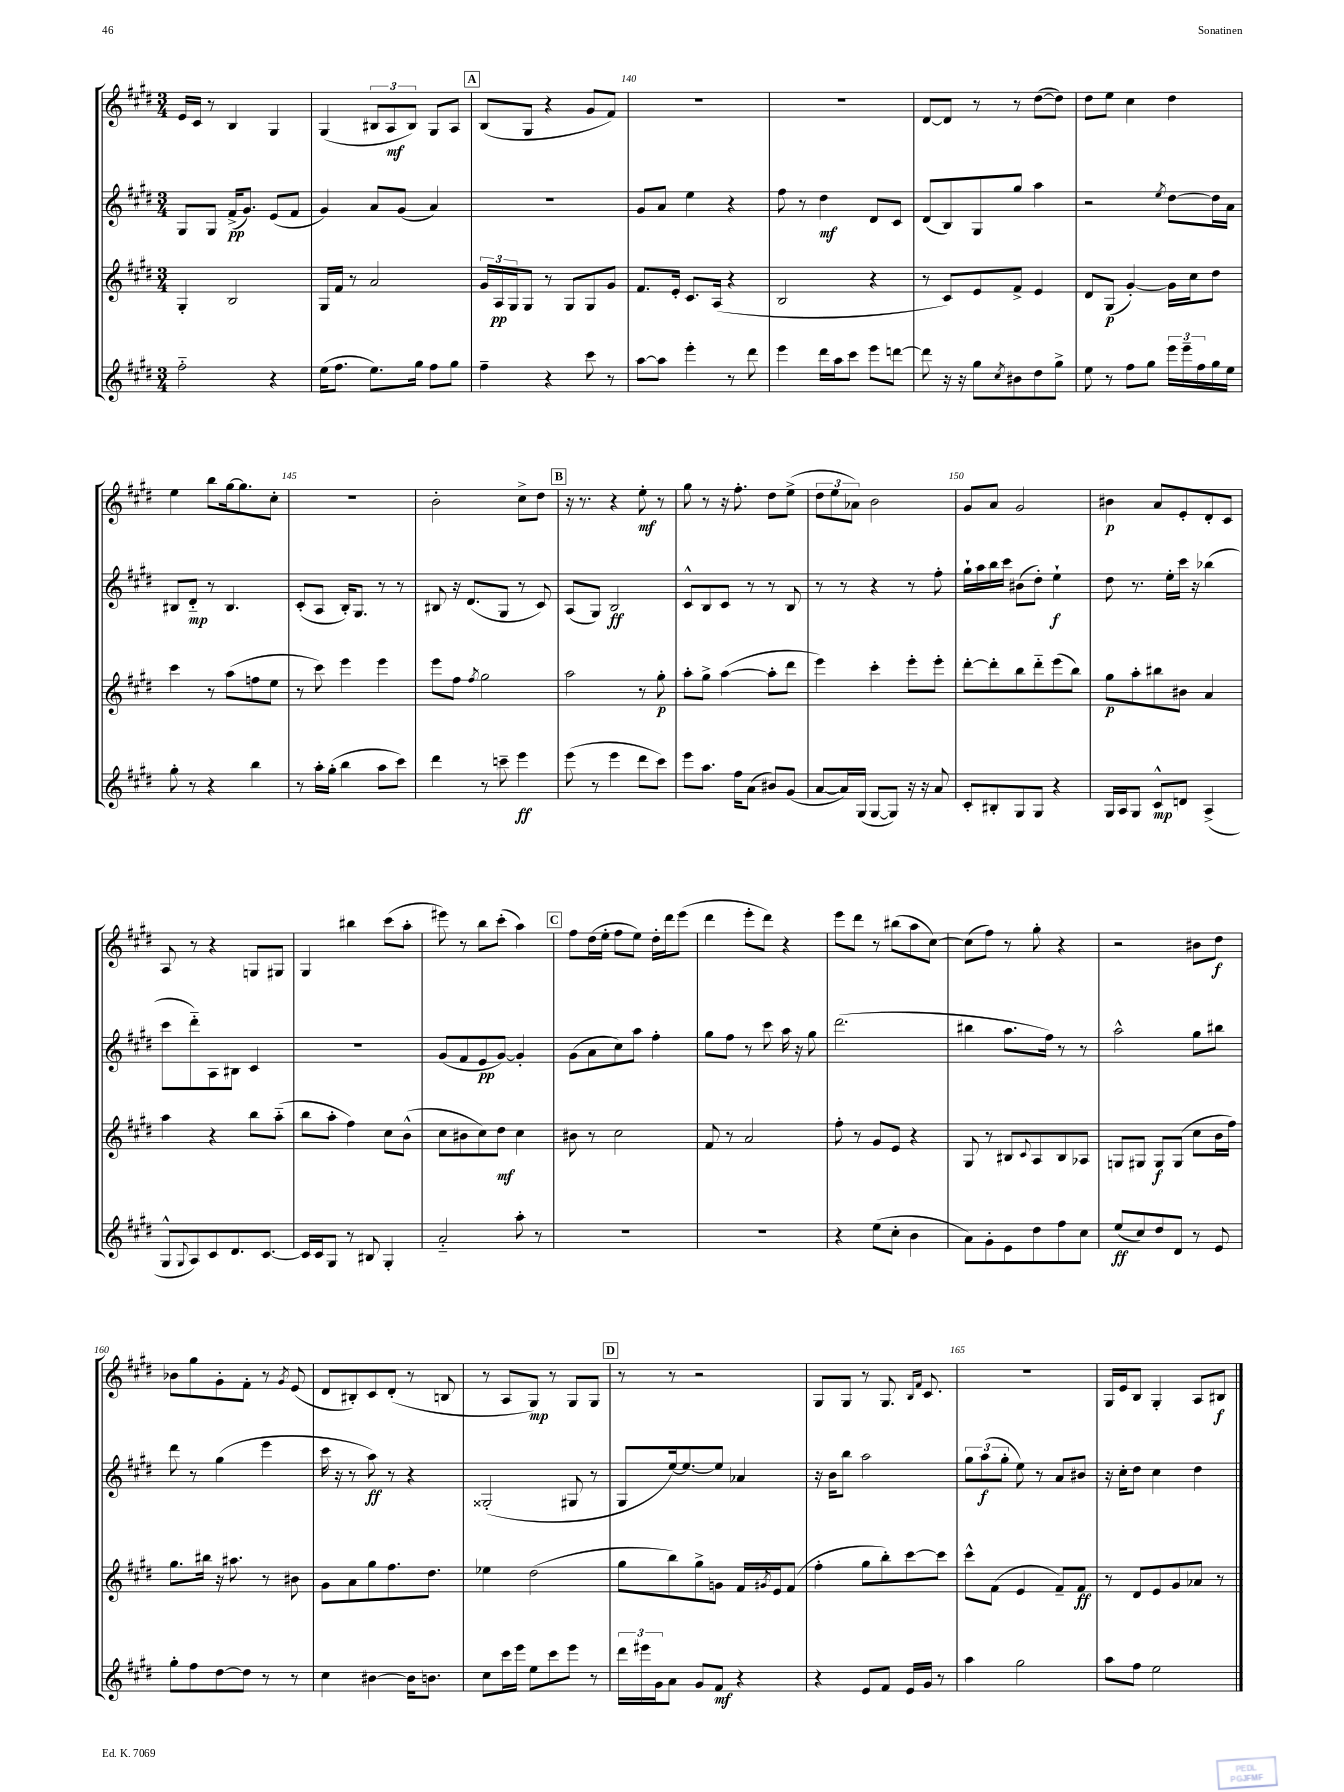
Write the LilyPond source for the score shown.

<<
\new StaffGroup <<
\new Staff = "s0" {
    \clef treble \key e \major \numericTimeSignature \time 3/4
    e'16 cis'16 r8 b4 gis4 |
    gis4( \tuplet 3/2 { bis8 a8\mf bis8) } gis8 a8 |
    \mark \markup { \box "A" } b8( gis8 r4 gis'8 fis'8) |
    R2. |
    R2. |
    dis'8~ dis'8 r8 r8 dis''8~( dis''8) |
    dis''8 e''8 cis''4 dis''4 |
    e''4 b''8 gis''16~ gis''8. cis''8-. |
    R2. |
    b'2-. cis''8-> dis''8 |
    \mark \markup { \box "B" } r16 r8. r4 e''8-.\mf r8 |
    gis''8 r8 r16 fis''8.-. dis''8 e''8->( |
    \tuplet 3/2 { dis''8 e''8 aes'8) } b'2 |
    gis'8 a'8 gis'2 |
    bis'4\p a'8 e'8-. dis'8-. cis'8 |
    a8 r8 r4 g8 gis8 |
    gis4 bis''4 cis'''8( a''8-. |
    eis'''8) r8 b''8 cis'''8-.( a''4) |
    \mark \markup { \box "C" } fis''8 dis''16( e''16-. fis''8 e''8) dis''16-. dis'''16 e'''8( |
    dis'''4 e'''8-. dis'''8) r4 |
    e'''8 dis'''8 r8 bis''8( a''8 cis''8~) |
    cis''8( fis''8) r8 gis''8-. r4 |
    r2 bis'8 dis''8\f |
    bes'8 gis''8 gis'8-. fis'8-. r8 \acciaccatura { gis'8 } e'8( |
    dis'8 bis8-.) cis'8 dis'8-.( r8 b8 |
    r8 a8 gis8\mp) r8 gis8 gis8 |
    \mark \markup { \box "D" } r8 r8 r2 |
    gis8 gis8 r8 gis8. \grace { b16 fis'16 } cis'8. |
    R2. |
    gis16 e'16 b8 gis4-. a8 bis8\f \bar "|." |
}
\new Staff = "s1" {
    \clef treble \key e \major \numericTimeSignature \time 3/4
    gis8 gis8 fis'16->\pp( gis'8.) e'8( fis'8 |
    gis'4) a'8 gis'8( a'4) |
    \mark \markup { \box "A" } R2. |
    gis'8 a'8 e''4 r4 |
    fis''8 r8 dis''4\mf dis'8 cis'8 |
    dis'8( b8) gis8 gis''8 a''4 |
    r2 \acciaccatura { e''8 } dis''8~ dis''16 a'16 |
    bis8 dis'8-_\mp r8 bis4. |
    cis'8-.( a8 b16-.) gis8. r8 r8 |
    bis8 r16 dis'8.( gis8 r8 cis'8) |
    \mark \markup { \box "B" } a8( gis8) b2\ff |
    cis'8-^ b8 cis'8 r8 r8 b8 |
    r8 r8 r4 r8 fis''8-. |
    gis''16-! a''16 b''16 cis'''16 bis'8( dis''8-.) e''4-!\f |
    dis''8 r8. e''16-. cis'''16 r16 bes''4( |
    cis'''8 dis'''8-_) a8 bis8 cis'4 |
    R2. |
    gis'8( fis'8 e'8\pp gis'8~) gis'4-. |
    \mark \markup { \box "C" } gis'8( a'8 cis''8) a''8 fis''4-. |
    gis''8 fis''8 r8 cis'''8 a''16 r16 gis''8 |
    dis'''2.( |
    bis''4 a''8. fis''16) r8 r8 |
    a''2-^ gis''8 bis''8 |
    dis'''8 r8 gis''4( e'''4 |
    cis'''16 r16 r8 a''8\ff) r8 r4 |
    gisis2-.( gis8 r8 |
    \mark \markup { \box "D" } gis8 e''16~) e''8.~ e''8 aes'4 |
    r16 b'16 b''8 a''2 |
    \tuplet 3/2 { gis''8 a''8\f( gis''8-. } e''8) r8 a'8 bis'8 |
    r16 cis''16-. dis''8 cis''4 dis''4 \bar "|." |
}
\new Staff = "s2" {
    \clef treble \key e \major \numericTimeSignature \time 3/4
    gis4-. b2 |
    gis16 fis'16 r8 a'2 |
    \mark \markup { \box "A" } \tuplet 3/2 { gis'16 a16\pp gis16 } gis8 r8 gis8 gis8 gis'8 |
    fis'8. e'16-. cis'8. a16( r4 |
    b2 r4 |
    r8 cis'8) e'8 fis'8-> e'4 |
    dis'8 gis8\p( gis'4~-.) gis'16 cis''16 dis''8 |
    cis'''4 r8 a''8( f''8 e''8 |
    r8 cis'''8) e'''4 e'''4 |
    e'''8 fis''8 \acciaccatura { fis''8 } gis''2 |
    \mark \markup { \box "B" } a''2 r8 gis''8-.\p |
    a''8-. gis''8-> a''4~( a''8-. dis'''8 |
    e'''4) cis'''4-. e'''8-. e'''8-. |
    dis'''8~-. dis'''8-. b''8 dis'''8-_ e'''8( b''8) |
    gis''8\p a''8-. bis''8 bis'8 a'4 |
    a''4 r4 b''8 a''8-_( |
    b''8 a''8-. fis''4) cis''8 b'8-^( |
    cis''8 bis'8 cis''8) dis''8\mf cis''4 |
    \mark \markup { \box "C" } bis'8 r8 cis''2 |
    fis'8 r8 a'2 |
    fis''8-. r8 gis'8 e'8 r4 |
    gis8 r8 bis8 \appoggiatura { cis'8 } a8 bis8 aes8 |
    g8 gis8 gis8\f gis8( cis''8 b'16 fis''16) |
    gis''8. bis''16 r16 ais''8. r8 bis'8 |
    gis'8 a'8 gis''8 fis''8. dis''8. |
    ees''4 dis''2( |
    \mark \markup { \box "D" } gis''8 b''8) gis''8-> g'8 fis'16 \acciaccatura { gis'8 } e'16 fis'8( |
    fis''4-. gis''8 b''8-.) cis'''8~ cis'''8 |
    cis'''8-^ fis'8( e'4 fis'8--) fis'8\ff |
    r8 dis'8 e'8 gis'8 aes'8 r8 \bar "|." |
}
\new Staff = "s3" {
    \clef treble \key e \major \numericTimeSignature \time 3/4
    fis''2-_ r4 |
    e''16( fis''8. e''8.) gis''16 fis''8 gis''8 |
    \mark \markup { \box "A" } fis''4-- r4 cis'''8 r8 |
    a''8~ a''8 e'''4-. r8 dis'''8 |
    e'''4 dis'''16 a''16 cis'''8 e'''8 d'''8~ |
    d'''8 r16 r16 gis''8 \acciaccatura { cis''8 } bis'8 dis''8 gis''8-> |
    e''8 r8 fis''8 gis''8 \tuplet 3/2 { e'''16 e'''16-- fis''16 } gis''16 e''16 |
    gis''8-. r8 r4 b''4 |
    r8 a''16-. gis''16-.( b''4 a''8 cis'''8) |
    dis'''4 r8 c'''8-- e'''4\ff |
    \mark \markup { \box "B" } e'''8( r8 e'''4 dis'''8 cis'''8) |
    e'''8 a''8. fis''16 a'8( bis'8) gis'8( |
    a'8~ a'16) gis16( gis8~ gis8) r16 r16 a'8 |
    cis'8-. bis8-. gis8 gis8 r4 |
    gis16 a16 gis8 cis'8-^\mp d'8 a4->( |
    gis8-^ \appoggiatura { gis8 } a8) cis'8 dis'8. cis'8.~ |
    cis'16 cis'16 gis8 r8 bis8 gis4-. |
    a'2-_ a''8-. r8 |
    \mark \markup { \box "C" } R2. |
    R2. |
    r4 e''8( cis''8-. b'4 |
    a'8) gis'8-. e'8 dis''8 fis''8 cis''8 |
    e''8\ff( cis''8) dis''8 dis'8 r8 e'8 |
    gis''8-. fis''8 dis''8~ dis''8 r8 r8 |
    cis''4 bis'4~ bis'16 b'8. |
    cis''8 cis'''16 e'''16 e''8 cis'''8 e'''8 r8 |
    \mark \markup { \box "D" } \tuplet 3/2 { dis'''16 eis'''16 gis'16 } a'8 gis'8 fis'8\mf r4 |
    r4 e'8 fis'8 e'16 gis'16 r8 |
    a''4 gis''2 |
    a''8 fis''8 e''2 \bar "|." |
}
>>
>>
\layout { \context { \Score currentBarNumber = #137 \override BarNumber.break-visibility = ##(#f #t #t) barNumberVisibility = #(every-nth-bar-number-visible 5) } }
